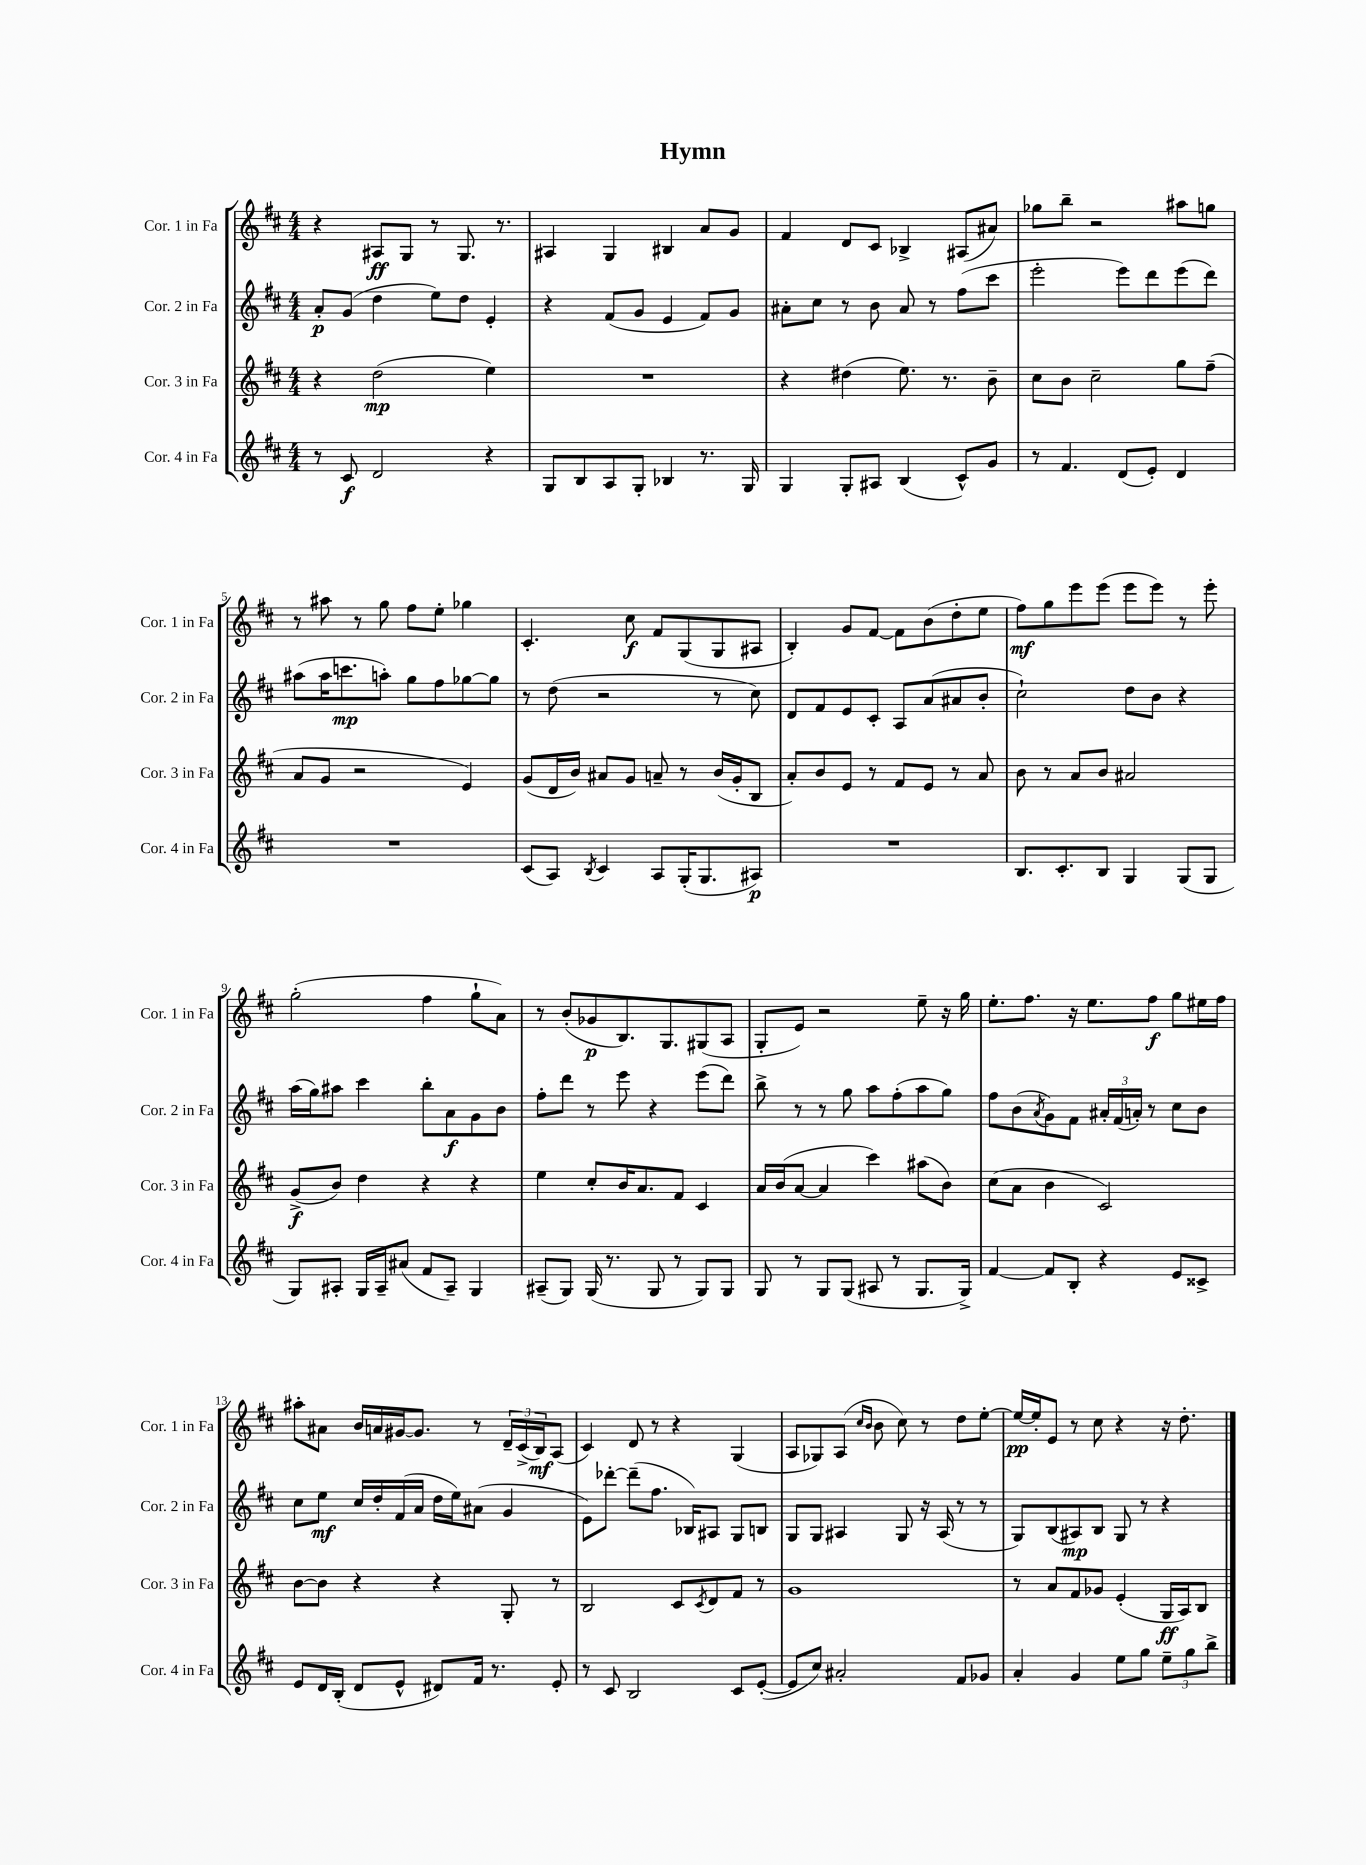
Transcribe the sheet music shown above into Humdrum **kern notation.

**kern	**kern	**kern	**kern
*staff4	*staff3	*staff2	*staff1
*clefG2	*clefG2	*clefG2	*clefG2
*k[f#c#]	*k[f#c#]	*k[f#c#]	*k[f#c#]
*M4/4	*M4/4	*M4/4	*M4/4
8r	4r	8a'	4r
8c#	.	(8g	.
2d	(2dd	4dd	8A#
.	.	.	8G
.	.	8ee)	8r
.	.	8dd	8.G
4r	4ee)	4e'	.
.	.	.	8.r
=	=	=	=
8G	1r	4r	4A#
8B	.	.	.
8A	.	(8f#	4G
8G'	.	8g	.
4B-	.	4e	4B#
8.r	.	8f#)	8a
.	.	8g	8g
16G	.	.	.
=	=	=	=
4G	4r	8a#'	4f#
.	.	8cc#	.
8G'	(4dd#	8r	8d
8A#	.	8b	8c#
(4B	8.ee)	8a#	4B-^
.	.	8r	.
.	8.r	.	.
8c#^^)	.	(8ff#	(8A#
8g	8b~	8ccc#	8a#)
=	=	=	=
8r	8cc#	2eee'	8gg-
4.f#	8b	.	8bb~
.	2cc#~	.	2r
(8d	.	8eee)	.
8e')	.	8ddd	.
4d	8gg	(8eee	8aa#
.	(8ff#~	8ddd)	8gg
=	=	=	=
1r	8a	(8aa#	8r
.	8g	16aa#	8aa#
.	.	8.ccc	.
.	2r	.	8r
.	.	8aa')	8gg
.	.	8gg	8ff#
.	.	8ff#	8ee'
.	4e)	[8gg-	4gg-
.	.	8gg-]	.
=	=	=	=
(8c#	(8g	8r	4.c#'
8A)	16d	(8dd	.
.	16b)	.	.
8qB	.	.	.
4c#	8a#	2r	.
.	8g	.	8cc#
8A	8a~	.	8f#
(16G'	8r	.	(8G
8.G	.	.	.
.	(16b	8r	8G
.	16g'	.	.
8A#)	8B	8cc#)	8A#
=	=	=	=
1r	8a')	8d	4B')
.	8b	8f#	.
.	8e	8e	8g
.	8r	8c#'	[8f#
.	8f#	8A	8f#]
.	8e	(8a	(8b
.	8r	8a#	8dd'
.	8a	8b'	8ee
=	=	=	=
8.B	8b	2cc#`)	8ff#)
.	8r	.	8gg
8.c#'	.	.	.
.	8a	.	8eee
8B	8b	.	(8eee
4G	2a#	8dd	8eee
.	.	8b	8eee)
(8G	.	4r	8r
8G	.	.	8eee'
=	=	=	=
8G)	(8g^	(16aa	(2gg'
.	.	16gg)	.
8A#'	8b)	8aa#	.
16G	4dd	4ccc#	.
16A#~	.	.	.
(8a#	.	.	.
8f#	4r	8bb'	4ff#
8A#~)	.	8a	.
4G	4r	8g	8gg`
.	.	8b	8a)
=	=	=	=
(8A#~	4ee	8ff#'	8r
8G)	.	8ddd	(8b'
(16G	8cc#'	8r	8g-
8.r	.	.	.
.	16b	8eee	8.B)
.	8.a	.	.
8G	.	4r	.
.	.	.	8.G
8r	8f#	.	.
8G)	4c#	(8eee	(8G#
8G	.	8ddd)	8A
=	=	=	=
8G	16a	8bb^	8G'
.	(16b	.	.
8r	[8a	8r	8e)
8G	4a]	8r	2r
(8G	.	8gg	.
8A#	4ccc#)	8aa	.
8r	.	(8ff#'	.
8.G	(8aa#	8aa	8ee~
.	8b)	8gg)	16r
16G^)	.	.	16gg
=	=	=	=
[4f#	(8cc#	8ff#	8.ee'
.	8a	(8b	.
.	.	.	8.ff#
.	.	8qa	.
8f#]	4b	8g)	.
8B'	.	8f#	16r
.	.	.	8.ee
4r	2c#)	24a#'	.
.	.	(24f#	.
.	.	24a')	.
.	.	8r	8ff#
8e	.	8cc#	8gg
8c##^	.	8b	16ee#
.	.	.	16ff#
=	=	=	=
8e	[8b	8cc#	8aa#'
16d	8b]	8ee	8a#
(16B'	.	.	.
8d	4r	16cc#	16b
.	.	16dd'	16a
8e^^	.	(16f#	[16g#
.	.	16a	8.g#]
8d#)	4r	16dd	.
.	.	16ee)	.
16f#	.	(8a#	8r
8.r	.	.	.
.	8G'	4g	24d~
.	.	.	(24c#^
.	.	.	24B)
8e'	8r	.	(8A
=	=	=	=
8r	2B	8e)	4c#)
8c#	.	[8ddd-'	.
2B	.	(8ddd-~]	8d
.	.	8.ff#	8r
.	8c#	.	4r
.	.	16B-)	.
.	8qc#	.	.
.	8d	8A#	.
8c#	8f#	8G	(4G
([8e'	8r	8B	.
=	=	=	=
8e]	1g	8G	8A
8cc#)	.	8G	8G-)
2a#'	.	4A#	(8A
.	.	.	16qqcc#
.	.	.	16qqb
.	.	.	8b
.	.	8G	8cc#)
.	.	16r	8r
.	.	(16A#	.
8f#	.	8r	8dd
8g-	.	8r	[8ee'
=	=	=	=
4a'	8r	8G)	16ee_
.	.	.	16ee']
.	8a	(8B	8e
4g	8f#	8A#)	8r
.	8g-	8B	8cc#
8ee	(4e'	8G	4r
8gg	.	8r	.
12ee~	16G	4r	16r
.	16A)	.	8.dd'
12gg	.	.	.
.	8B	.	.
12bb^	.	.	.
==	==	==	==
*-	*-	*-	*-
